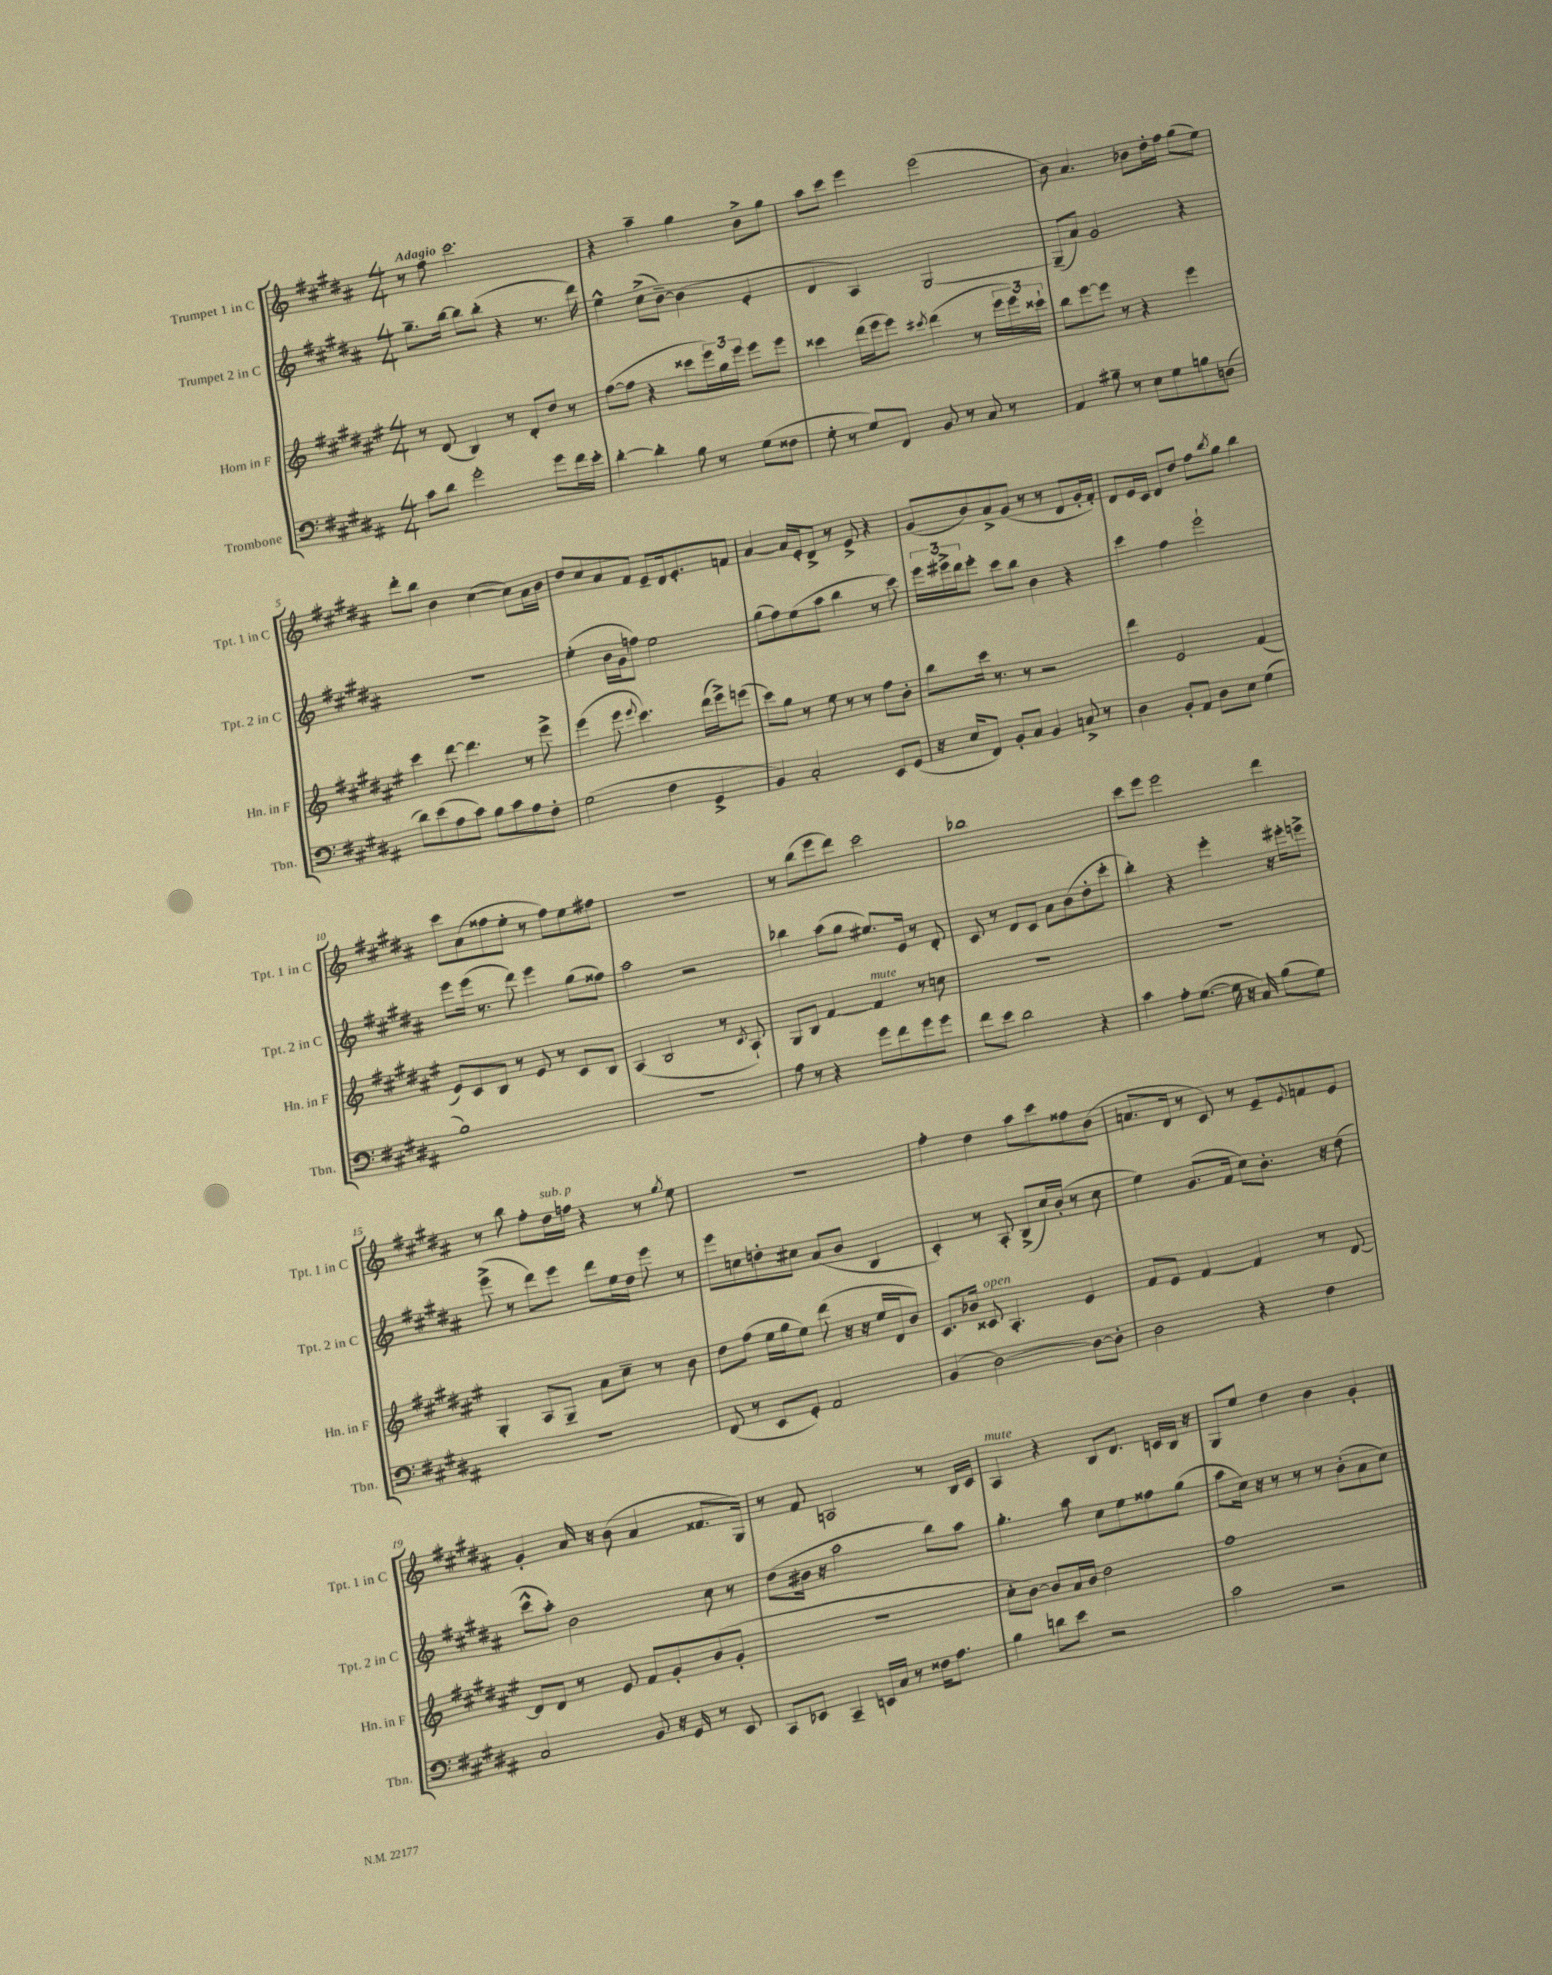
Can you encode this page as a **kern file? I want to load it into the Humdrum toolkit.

**kern	**kern	**kern	**kern
*part4	*part3	*part2	*part1
*staff4	*staff3	*staff2	*staff1
*I"Trombone	*I"Horn in F	*I"Trumpet 2 in C	*I"Trumpet 1 in C
*I'Tbn.	*I'Hn. in F	*I'Tpt. 2 in C	*I'Tpt. 1 in C
*clefF4	*clefG2	*clefG2	*clefG2
*k[f#c#g#d#a#]	*k[f#c#g#d#a#e#]	*k[f#c#g#d#a#]	*k[f#c#g#d#a#]
*M4/4	*M4/4	*M4/4	*M4/4
=1	=1	=1	=1
!	!	!	!LO:TX:a:B:t=Adagio
8c#\L	8r	8.gg#~\L	8r
8d#\J	(8d#/	.	8ff#\
.	.	[16bb\Jk	.
2g#'\	4B/)	8bb\L]	2.ccc#\
.	.	(8bb'\J	.
.	8r	4r	.
.	8d#'/L	.	.
8g#\L	8dd#/J	8.r	.
16f#\L	8r	.	.
16e'\JJ	.	16ddd#\)	.
=2	=2	=2	=2
[4d#'\	([8ff#\L	4ee^^\	4r
.	8ff#\J]	.	.
4d#'\]	4r	(8cc#^\L	4aa#~\
.	.	[8b~\J)	.
8B\	8ccc##X\L	(4b\]	4gg#\
8r	24eee#\L)	.	.
.	24gg#\	.	.
.	24eee#\JJ	.	.
(8G#\L	8eee#\L	4e'/	8b^\L
8F##X\J	8eee#\J	.	8gg#\J
=3	=3	=3	=3
8G#'\	4ccc##X\	4d#/	8aa#\L
8r	.	.	8ccc#\J
8G#/L)	(16ddd#\LL	4A#/)	4eee\
.	16eee#\J	.	.
8FF#/J	8eee#\J)	.	.
.	8qccc#X/	.	.
8BB/	(4ddd#\	[2G#/	(2eee\
8r	.	.	.
8C#/	8r	.	.
8r	24eee#\LL	.	.
.	24eee#\)	.	.
.	24ccc##X`\JJ	.	.
=4	=4	=4	=4
4AA#/	8bb\L	(8G#~/L]	8b\)
.	[8eee#\	8a#/J)	4.a#/
8B#X~\	8eee#\J]	2g#/	.
8r	8r	.	.
8E\L	4r	.	8b-X\L
8G#\	.	.	16dd#'\L
.	.	.	16ff#\JJ
8Bn\	4eee#\	4r	(8gg#\L
(8Dn\J	.	.	8ee\J)
!!LO:LB:g=z
=5	=5	=5	=5
8d#\L)	4ccc#\	1r	8ddd#'\L
(8e\	.	.	8bb\J
8A#\	[8ddd#\	.	4b\
8c#\J)	4.ddd#\]	.	.
8B\L	.	.	([4cc#\
8c#\	.	.	.
8A#\	8r	.	8cc#\L])
8F#'\J	8eee#^\	.	16a#\L
.	.	.	16b\JJ
=6	=6	=6	=6
(2G#\	(4eee#\	(4ee'\	8dd#/L
.	.	.	8cc#/
.	8eee#\	16b\LL	8a#/
.	.	16g#\J	.
.	8qqeee#/	.	.
.	4.ccc#\)	8ffn\J)	8f#/J
4F#\	.	2ee\	8e~/L
.	.	.	16d#/k
.	.	.	8.e'/
4GG#^/	(16ddd#\LL	.	.
.	16eee#^\J)	.	.
.	(8eeen\J	.	8fn/J
=7	=7	=7	=7
4BB/)	8ccc#\L)	(8gg#\L	[4a#/
.	8gg#\J	8ff#\)	.
2C#'/	8r	(8ee\	16a#/LL]
.	.	.	16e'/J
.	8ee#\	8aa#\J	8d#^/J
.	8r	4bb\	8r
.	8r	.	8e^/
8EE/L	8ff#\L	8r	4r
(8GG#/J	8b'\J	8ccc#\)	.
=8	=8	=8	=8
16r	8bb\L	24eee\LL	(8g#/L
.	.	24eee#X^\	.
16E/KL	.	.	.
.	.	24ddd#\J	.
8FF#/J)	16ccc#\Jk	8eee#'\J	8b/)
.	8.r	.	.
8BB'/L	.	8ccc#\L	8a#^/
8C#/J	8r	8bb\J	(8g#/J
4BB/	2r	4b\	8r
.	.	.	8r
8Cn^/	.	4r	8d#/L
8r	.	.	16g#'/L
.	.	.	16f#'/JJ)
=9	=9	=9	=9
4D#\	4ddd#\	4ccc#\	8d#/L
.	.	.	16e/L
.	.	.	16c#/JJ
8BB'/L	2e#/	4ff#\	8d#/L
8AA#/J	.	.	8dd#/J
8D#\L	.	2eee`\	8ff#\L
.	.	.	8qbb/
8E\J	.	.	8gg#\J
(4G#\	(4f#/	.	4bb\
!!LO:LB:g=z
=10	=10	=10	=10
1B)	8e#/L)	8eee\L	8ccc#\L
.	8c#/	(16eee\Jk	(8a#\
.	.	8.r	.
.	8B/J	.	8ff##X\
.	8r	8ddd#\)	8ee'\J
.	8e#/	4eee\	8r
.	8r	.	8ff##\L)
.	8c#/L	(8gg#\L	8ee\
.	8B/J	8ff##X\J)	8ff#X\J
=11	=11	=11	=11
1r	(4A#/	2aa#\	1r
.	2B/	.	.
.	.	2r	.
.	8r	.	.
.	8qc#/	.	.
.	8A#`/)	.	.
=12	=12	=12	=12
8A#\	8G#/L	4bb-X\	8r
8r	8B/J	.	(8bb\L
4r	[4f#/	(8aa#\L	8eee\
.	.	8gg#\J	8ddd#\J)
!	!LO:TX:a:i:t=mute	!	!
8g#\L	4f#/]	8.ee#X/L)	2ccc#\
8f#\	.	.	.
.	.	16e/Jk	.
8g#\	8r	8r	.
8g#\J	8ccn\	8d#'/	.
=13	=13	=13	=13
8f#\L	1r	8c#/	1bb-X
8e\J	.	8r	.
2d#\	.	8d#/L	.
.	.	8c#/J	.
.	.	8a#\L	.
.	.	(8b\	.
4r	.	8dd#'\	.
.	.	8ccc#'\J	.
=14	=14	=14	=14
4c#\	1r	4bb'\)	8ccc#\L
.	.	.	8eee\J
8A#'\L	.	4r	2eee\
([8.G#\J	.	.	.
.	.	4eee'\	.
16G#\]	.	.	.
16r	.	.	.
16C#/)	.	.	.
(8B\L	.	16r	4ddd#\
.	.	16eee#X'\KL	.
8G#\J)	.	8eeen^\J	.
!!LO:LB:g=z
=15	=15	=15	=15
1r	4G#'/	(8eee^\	8r
.	.	8r	8bb\
.	8A#/L	8ddd#\L)	8ff#'\L
!	!	!	!LO:TX:a:i:t=sub. p
.	8G#~/J	8eee\J	16dd#\L
.	.	.	16ffn\JJ
.	8a#\L	8ddd#\L	4r
.	8cc#~\J	16ee\L	.
.	.	16dd#\JJ	.
.	8r	8eee\	8r
.	.	.	8qgg#/
.	8b\	8r	8ee\
=16	=16	=16	=16
(8FF#/	8dd#\L	8eee\L	1r
8r	(8ff#\J	8ccn\	.
8EE/L	16ee#\LL	8ddn'\	.
.	16gg#\J	.	.
8GG#'/J)	8ee#\J)	8cc#X\J	.
2AA#/	(8ddd#\	(8a#/L	.
.	16r	8b/J	.
.	16r	.	.
.	16ee#/LL	4B/	.
.	16d#/J	.	.
.	8b/J)	.	.
=17	=17	=17	=17
(4BB/	8.c#/L	4c#'/)	4ff#'\
.	16b-X/Jk	.	.
!	!LO:TX:a:i:t=open	!	!
[2D#\)	8c##X/	8r	4dd#\
.	4.A#'/	8A#'/	.
.	.	(8B^/L	8aa#\L
.	.	16cc#/L)	8ccc#\
.	.	(16b'/JJ	.
8D#\L_	4e#/	8r	8ff##X\
8D#'\J]	.	8cc#\	(8b\J
=18	=18	=18	=18
2D#\	8f#/L	4ee\)	8.an/L
.	8e#/J	.	.
.	.	.	16d#/Jk
.	[4f#/	(8.g#/L	8r
.	.	.	8c#/)
.	.	16f#/Jk	.
4r	4f#/]	8cc#\L)	8r
.	.	8.b'\J	8e~/L
.	.	.	8qqe/
4F#\	8r	.	8fn/
.	.	16r	.
.	[8d#/	(8dd#\	8e/J
!!LO:LB:g=z
=19	=19	=19	=19
2C#/	8d#/L]	8ccc#^^\L	4g#'/
.	8d#/J	8aa#'\J)	.
.	8r	2b\	16a#/
.	.	.	16r
.	8e#/	.	(8b\
8BB/	8f#/L	.	4a#/
16r	8g#'/	.	.
16GG#/	.	.	.
8r	(8b/	8cc#\	8.f##X/L
8EE/	8g#'/J	8r	.
.	.	.	16G#/Jk)
=20	=20	=20	=20
8CC#/L	1r	(8dd#\L	8r
8EE-X/J	.	16b#X\Jk	8f#/
.	.	16r	.
4CC#~/	.	2aa#\	2An/
16EEn/LL	.	.	.
16C#/JJ	.	.	.
8r	.	.	.
16F##X\KL	.	8bb\L)	8r
8.A#\J	.	.	.
.	.	8aa#\J	16B/LL
.	.	.	16c#/JJ
=21	=21	=21	=21
!	!	!	!LO:TX:a:i:t=mute
4B\	8cc#'\L	4.gg#'\	4A#/
.	[8b\J)	.	.
8dn\L	8b/L]	.	4r
8e\J	16a#/L	8aa#\	.
.	16b/JJ	.	.
2r	2dd#\	8cc#\L	8B/L
.	.	8ee\	8.d#/J
.	.	8ff##X\	.
.	.	.	16cn/LL
.	.	(8gg#\J	16B/JJ
.	.	.	16r
=22	=22	=22	=22
2c#\	1ff#	8aa#\L	8G#/L
.	.	16cc#\Jk)	8ee/J
.	.	16r	.
.	.	8r	4dd#\
.	.	8r	.
2r	.	8r	4b\
.	.	(8b'\L	.
.	.	8a#\	4g#'/
.	.	8cc#\J)	.
==	==	==	==
*-	*-	*-	*-
